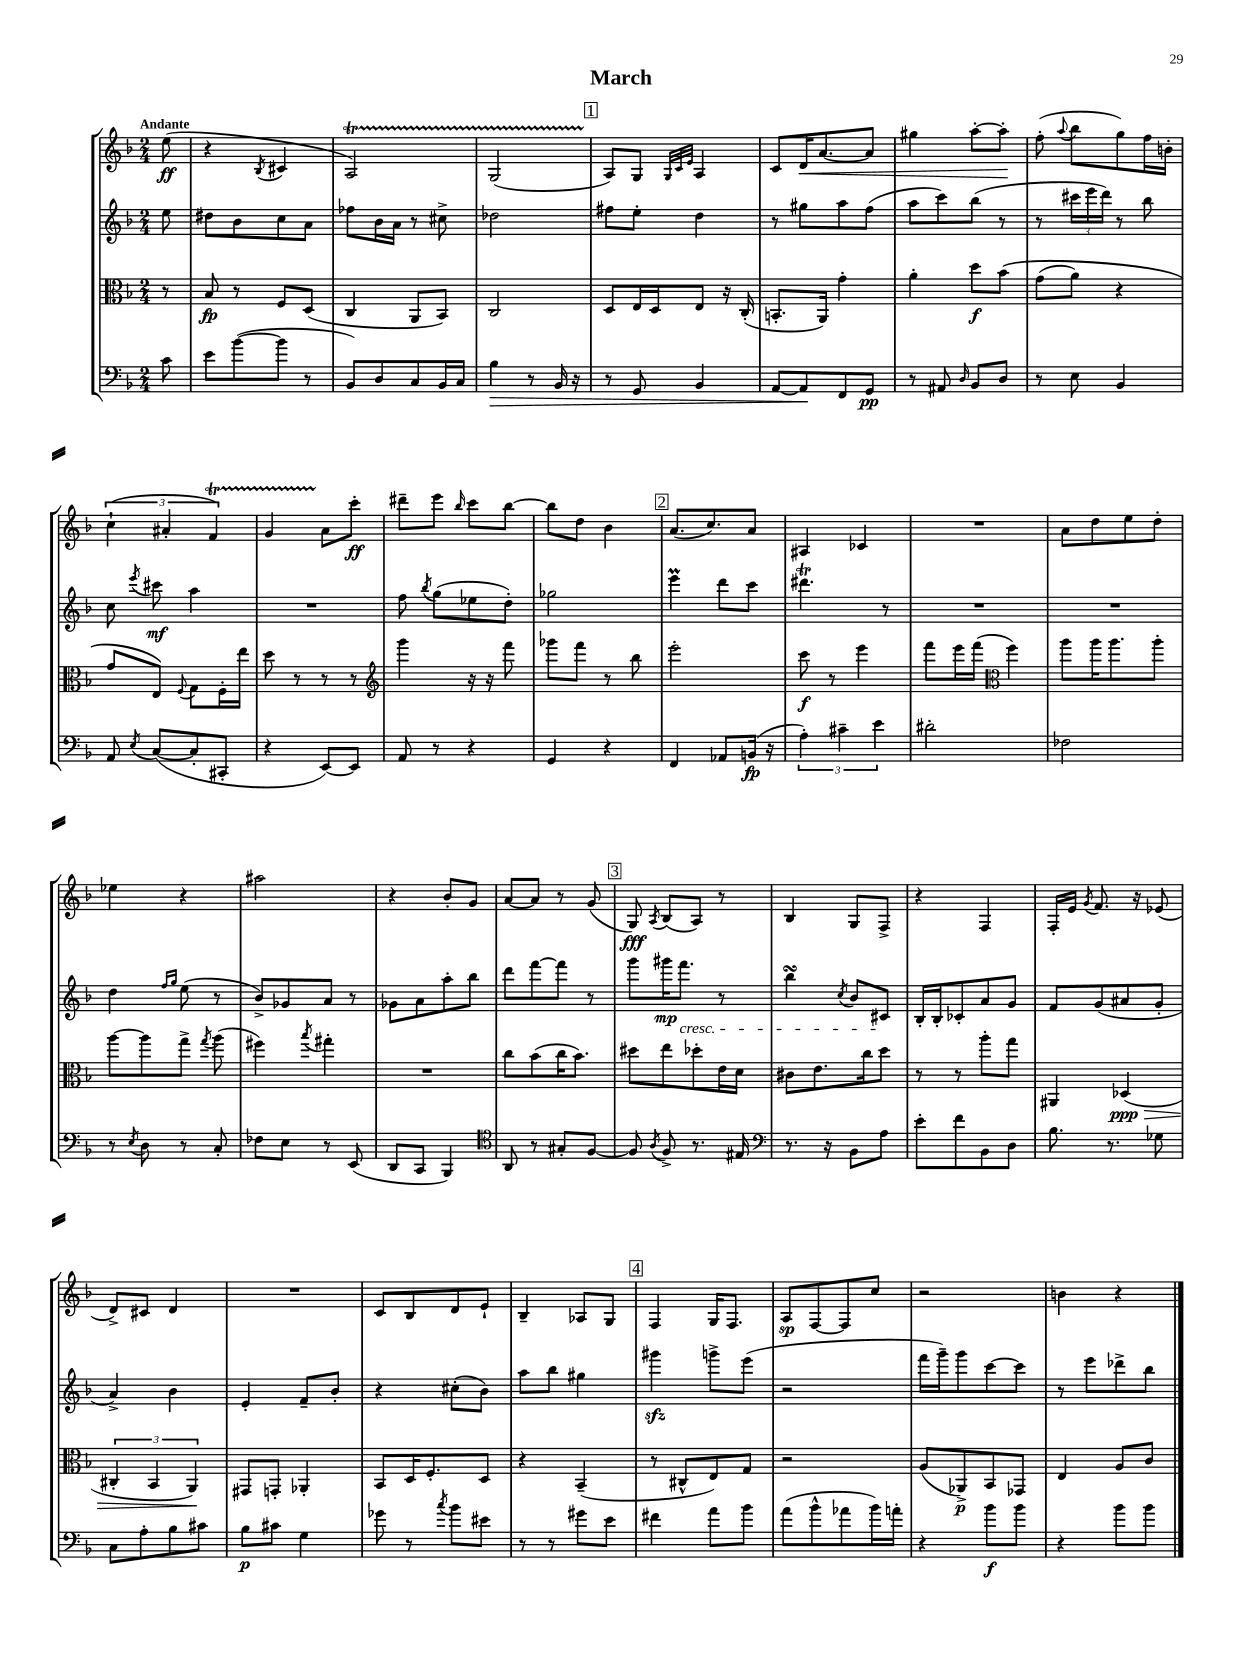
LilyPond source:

\header { title = "March" }
<<
\new StaffGroup <<
\new Staff = "s0" {
    \clef treble \key f \major \numericTimeSignature \time 2/4 \partial 8 \tempo "Andante"
    \autoBeamOff e''8\ff( |
    r4 \acciaccatura { bes8 } cis'4 |
    a2\startTrillSpan) |
    g2( |
    \mark \markup { \box "1" } a8[\stopTrillSpan) g8] \grace { g32[ c'32 e'32] } a4 |
    c'8[ d'16\< a'8.~ a'8] |
    gis''4 a''8[~-. a''8]-.\! |
    f''8-.( \appoggiatura { a''8 } bes''8[ g''8) f''16 b'16]-. |
    \tuplet 3/2 { c''4-!( ais'4-. f'4\startTrillSpan) } |
    g'4 a'8[\stopTrillSpan c'''8]-.\ff |
    dis'''8[-- e'''8] \grace { bes''16 } c'''8[ bes''8]~ |
    bes''8[ d''8] bes'4 |
    \mark \markup { \box "2" } a'8.[( c''8.) a'8] |
    ais4 ces'4 |
    R2 |
    a'8[ d''8 e''8 d''8]-. |
    ees''4 r4 |
    ais''2 |
    r4 bes'8[-. g'8] |
    a'8[~ a'8] r8 g'8( |
    \mark \markup { \box "3" } g8\fff) \acciaccatura { a8 } bes8[( a8]) r8 |
    bes4 g8[ f8]-> |
    r4 f4 |
    f16[-. e'16] \acciaccatura { g'8 } f'8. r16 ees'8( |
    d'8[->) cis'8] d'4 |
    R2 |
    c'8[ bes8 d'8 e'8]-! |
    bes4-- aes8[ g8] |
    \mark \markup { \box "4" } f4 g16[ f8.] |
    a8[\sp f8~ f8 c''8] |
    r2 |
    b'4 r4 \bar "|." |
}
\new Staff = "s1" {
    \clef treble \key f \major \numericTimeSignature \time 2/4 \partial 8
    \autoBeamOff e''8 |
    dis''8[ bes'8 c''8 a'8] |
    fes''8[ bes'16 a'16] r8 cis''8-> |
    des''2 |
    \mark \markup { \box "1" } fis''8[ e''8]-. d''4 |
    r8 gis''8[ a''8 f''8]( |
    a''8[ c'''8) bes''8]( r8 |
    r8 \tuplet 3/2 { cis'''16[ e'''16 d'''16]) } r8 bes''8 |
    c''8 \acciaccatura { e'''8 } cis'''8\mf a''4 |
    R2 |
    f''8 \acciaccatura { bes''8 } g''8[( ees''8 d''8]-.) |
    ges''2 |
    \mark \markup { \box "2" } e'''4\prall d'''8[ c'''8] |
    dis'''4.\trill r8 |
    R2 |
    R2 |
    d''4 \grace { f''16[ g''16] } e''8( r8 |
    bes'8[->) ges'8 a'8] r8 |
    ges'8[ a'8 a''8-. bes''8] |
    d'''8[ f'''8~ f'''8] r8 |
    \mark \markup { \box "3" } g'''8[ gis'''16\mp f'''8.]\cresc r8 |
    bes''4\turn \acciaccatura { c''8 } bes'8[ cis'8]\! |
    bes16[-. bes16-. ces'8-. a'8 g'8] |
    f'8[ g'8( ais'8 g'8]-. |
    a'4->) bes'4 |
    e'4-. f'8[-- bes'8]-. |
    r4 cis''8[-.( bes'8]) |
    a''8[ bes''8] gis''4 |
    \mark \markup { \box "4" } gis'''4\sfz g'''8[-> e'''8]( |
    r2 |
    f'''16[ g'''16--) g'''8 c'''8~ c'''8] |
    r8 e'''8[ des'''8-> bes''8] \bar "|." |
}
\new Staff = "s2" {
    \clef alto \key f \major \numericTimeSignature \time 2/4 \partial 8
    \autoBeamOff r8 |
    bes8\fp r8 f8[ d8]( |
    c4 a,8[ bes,8]) |
    c2 |
    \mark \markup { \box "1" } d8[ e16 d16 e8] r16 c16-.( |
    b,8.[-. a,16]) g'4-. |
    a'4-. d''8[\f bes'8]\( |
    g'8[( a'8]) r4 |
    g'8[ e8]\) \appoggiatura { f8 } g8[ f16-. e''16] |
    d''8 r8 r8 r8 |
    \clef treble g'''4 r16 r16 f'''8 |
    ges'''8[ f'''8] r8 bes''8 |
    \mark \markup { \box "2" } e'''2-. |
    c'''8\f r8 e'''4 |
    f'''8[ e'''16 f'''16]( \clef alto f''4) |
    a''8[ a''16 a''8. a''8]-. |
    a''8[~ a''8 g''8]-> \acciaccatura { g''8 } a''8( |
    fis''4) \acciaccatura { bes''8 } gis''4-. |
    R2 |
    c''8[ bes'8( c''16 bes'8.]) |
    \mark \markup { \box "3" } dis''8[ e''8 des''8-. e'16 d'16] |
    cis'8[ e'8. c''16 d''8] |
    r8 r8 a''8[-. g''8] |
    ais,4 des4\ppp\>( |
    \tuplet 3/2 { cis4-. bes,4 a,4\!) } |
    gis,8[ g,8]-. aes,4-. |
    bes,8[ d16 f8.-. d8] |
    r4 bes,4--( |
    \mark \markup { \box "4" } r8 cis8[-^ e8) g8] |
    r2 |
    a8[( aes,8->\p) bes,8 ges,8] |
    e4 a8[ c'8] \bar "|." |
}
\new Staff = "s3" {
    \clef bass \key f \major \numericTimeSignature \time 2/4 \partial 8
    \autoBeamOff c'8 |
    e'8[ bes'8~( bes'8] r8 |
    bes,8[) d8 c8 bes,16 c16] |
    bes4\> r8 bes,16 r16 |
    \mark \markup { \box "1" } r8 g,8 bes,4 |
    a,8[~ a,8\! f,8 g,8]\pp |
    r8 ais,8 \grace { d16 } bes,8[ d8] |
    r8 e8 bes,4 |
    a,8 \acciaccatura { e8 } c8[~( c8-. cis,8]-. |
    r4 e,8[~) e,8] |
    a,8 r8 r4 |
    g,4 r4 |
    \mark \markup { \box "2" } f,4 aes,8[ b,16]\fp( r16 |
    \tuplet 3/2 { a4-.) cis'4-- e'4 } |
    dis'2-. |
    fes2 |
    r8 \acciaccatura { e8 } d8 r8 c8-. |
    fes8[ e8] r8 e,8( |
    d,8[ c,8] bes,,4) |
    \clef tenor a,8 r8 gis8[-. f8]~ |
    \mark \markup { \box "3" } f8 \acciaccatura { a8 } f8-> r8. eis16 |
    \clef bass r8. r16 bes,8[ a8] |
    e'8[-. f'8 bes,8 d8] |
    bes8. r8. ges8 |
    c8[ a8-. bes8 cis'8] |
    bes8[\p cis'8] g4 |
    ges'8 r8 \acciaccatura { c''8 } bes'8[ eis'8] |
    r8 r8 gis'8[ e'8] |
    \mark \markup { \box "4" } fis'4 a'8[ bes'8] |
    a'8[( bes'8-^ aes'8 bes'16) a'16]-. |
    r4 bes'8[\f bes'8] |
    r4 bes'8[ bes'8] \bar "|." |
}
>>
>>
\layout { \context { \Score \remove "Bar_number_engraver" } }
